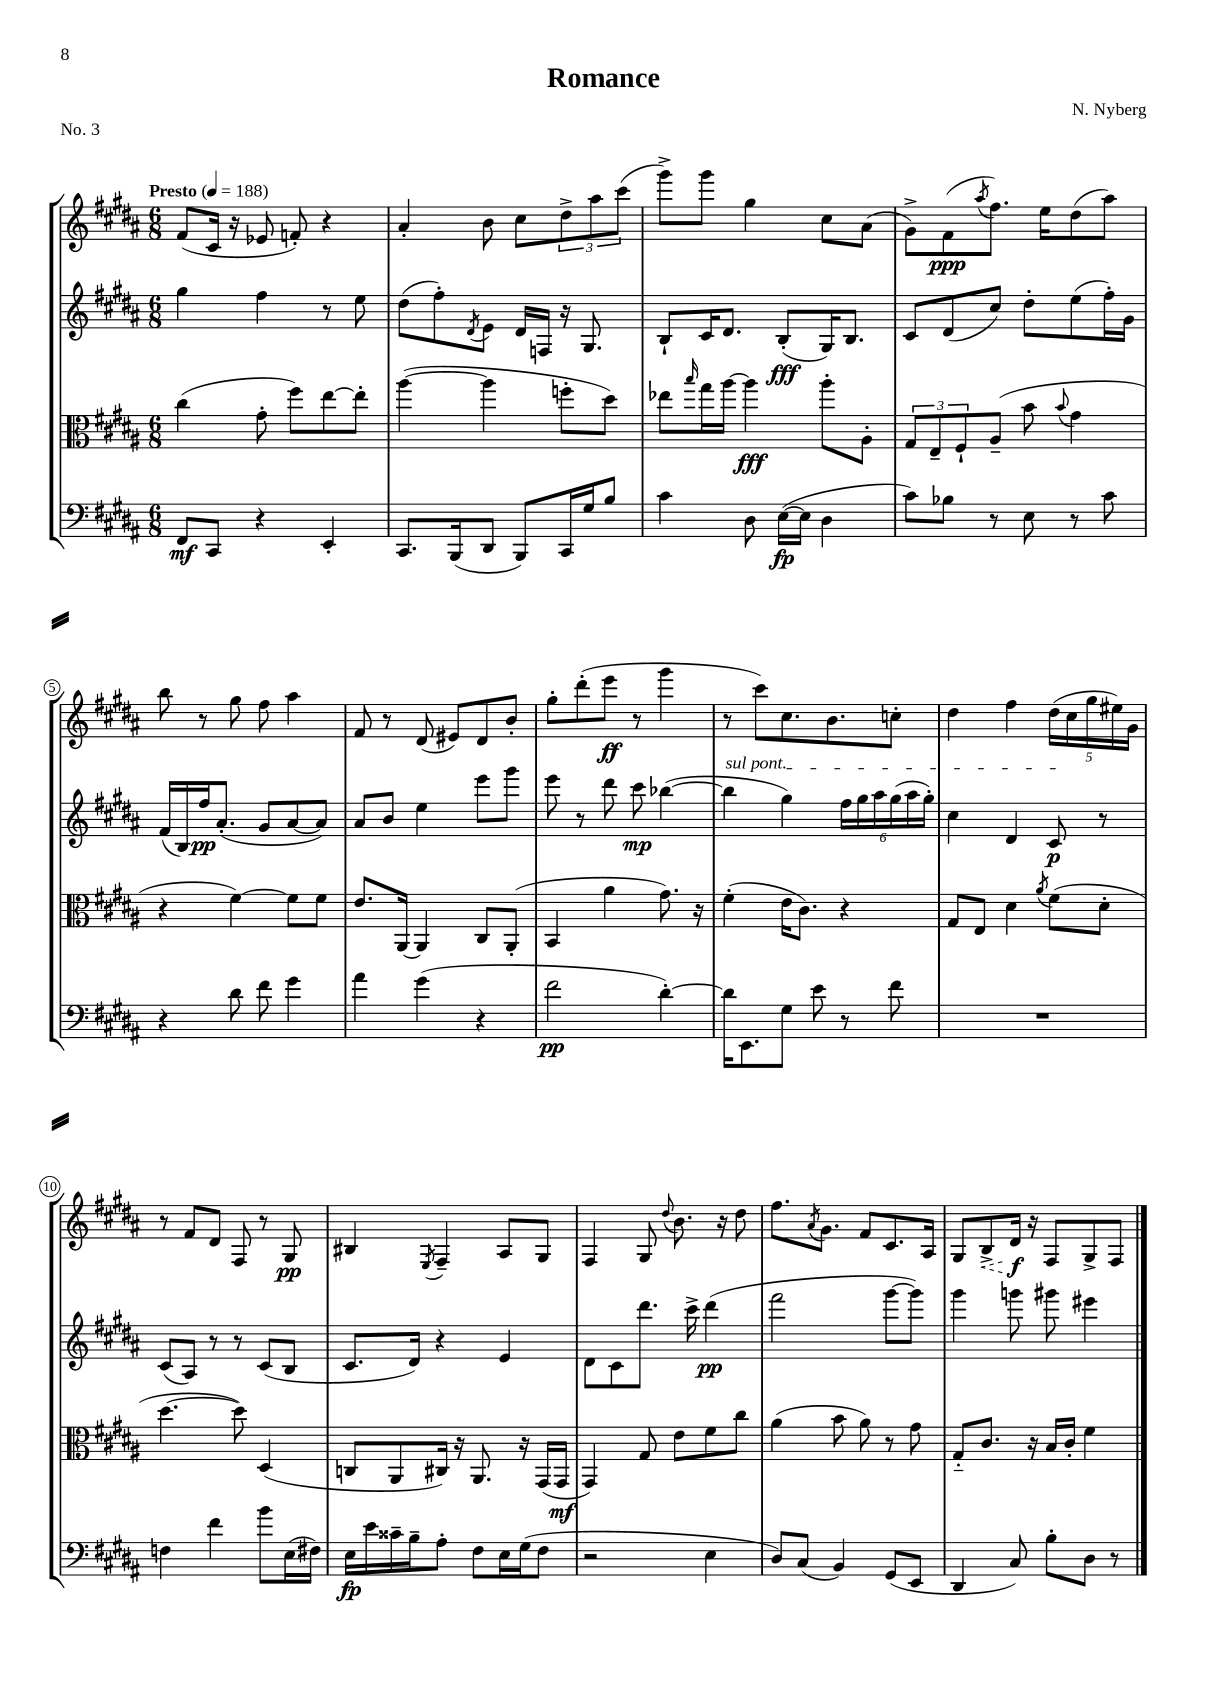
\header { title = "Romance" composer = "N. Nyberg" piece = "No. 3" }
<<
\new StaffGroup <<
\new Staff = "s0" {
    \clef treble \key b \major \numericTimeSignature \time 6/8 \tempo "Presto" 4 = 188
    fis'8( cis'16 r16 ees'8 f'8-.) r4 |
    ais'4-. b'8 cis''8 \tuplet 3/2 { dis''8-> ais''8 cis'''8( } |
    gis'''8->) gis'''8 gis''4 cis''8 ais'8( |
    gis'8->) fis'8\ppp( \acciaccatura { ais''8 } fis''8.) e''16 dis''8( ais''8) |
    b''8 r8 gis''8 fis''8 ais''4 |
    fis'8 r8 dis'8( eis'8) dis'8 b'8-. |
    gis''8-. dis'''8-.( e'''8\ff r8 gis'''4 |
    r8 cis'''8) cis''8. b'8. c''8-. |
    dis''4 fis''4 \tuplet 5/4 { dis''16( cis''16 gis''16 eis''16) gis'16 } |
    r8 fis'8 dis'8 fis8 r8 gis8\pp |
    bis4 \acciaccatura { e8 } fis4-- ais8 gis8 |
    fis4 gis8 \appoggiatura { dis''8 } b'8. r16 dis''8 |
    fis''8. \acciaccatura { ais'8 } gis'8. fis'8 cis'8. ais16 |
    gis8 \once \override Hairpin.style = #'dashed-line b8->\< dis'16\f\! r16 fis8 gis8-> fis8 \bar "|." |
}
\new Staff = "s1" {
    \clef treble \key b \major \numericTimeSignature \time 6/8
    gis''4 fis''4 r8 e''8 |
    dis''8( fis''8-.) \acciaccatura { dis'8 } e'8 dis'16 f16 r16 gis8. |
    b8-! cis'16 dis'8. b8-.\fff( gis16) b8. |
    cis'8 dis'8( cis''8) dis''8-. e''8( fis''16-.) gis'16 |
    fis'16( b16) fis''16\pp ais'8.-.( gis'8 ais'8~ ais'8) |
    ais'8 b'8 e''4 e'''8 gis'''8 |
    e'''8 r8 dis'''8 cis'''8\mp bes''4~( |
    \once \override TextSpanner.bound-details.left.text = \markup { \italic "sul pont." } bes''4\startTextSpan gis''4) \tuplet 6/4 { fis''16 gis''16 ais''16 gis''16( ais''16 gis''16-.) } |
    cis''4 dis'4 cis'8\p\stopTextSpan r8 |
    cis'8( ais8) r8 r8 cis'8( b8 |
    cis'8. dis'16) r4 e'4 |
    dis'8 cis'8 dis'''8. cis'''16-> dis'''4\pp( |
    fis'''2 gis'''8~ gis'''8) |
    gis'''4 g'''8 gis'''8 eis'''4 \bar "|." |
}
\new Staff = "s2" {
    \clef alto \key b \major \numericTimeSignature \time 6/8
    cis''4( gis'8-. fis''8) e''8~ e''8-. |
    ais''4~( ais''4 f''8-. dis''8) |
    ees''8 \grace { b''16 } gis''16 ais''16~ ais''4\fff ais''8-. ais8-. |
    \tuplet 3/2 { gis8 e8-- fis8-! } ais8--( b'8 \appoggiatura { b'8 } gis'4 |
    r4 fis'4~) fis'8 fis'8 |
    e'8. ais,16~ ais,4 cis8 ais,8-.( |
    b,4 ais'4 gis'8.) r16 |
    fis'4-.( e'16 cis'8.) r4 |
    gis8 e8 dis'4 \acciaccatura { ais'8 } fis'8( dis'8-. |
    dis''4.~ dis''8) dis4( |
    c8 ais,8 cis16) r16 ais,8. r16 gis,16( gis,16\mf |
    gis,4) gis8 e'8 fis'8 cis''8 |
    ais'4( b'8 ais'8) r8 gis'8 |
    gis8-_ cis'8. r16 b16 cis'16-. fis'4 \bar "|." |
}
\new Staff = "s3" {
    \clef bass \key b \major \numericTimeSignature \time 6/8
    fis,8\mf cis,8 r4 e,4-. |
    cis,8. b,,16( dis,8 b,,8) cis,16 gis16 b8 |
    cis'4 dis8 e16~\fp( e16 dis4 |
    cis'8) bes8 r8 e8 r8 cis'8 |
    r4 dis'8 fis'8 gis'4 |
    ais'4 gis'4( r4 |
    fis'2\pp dis'4~-.) |
    dis'16 e,8. gis8 e'8 r8 fis'8 |
    R2. |
    f4 fis'4 b'8 e16( fis16) |
    e16\fp e'16 cisis'16-- b16-- ais8-. fis8 e16 gis16( fis8 |
    r2 e4 |
    dis8) cis8( b,4) gis,8( e,8 |
    dis,4 cis8) b8-. dis8 r8 \bar "|." |
}
>>
>>
\layout { \context { \Score \override BarNumber.stencil = #(make-stencil-circler 0.1 0.3 ly:text-interface::print) } }
